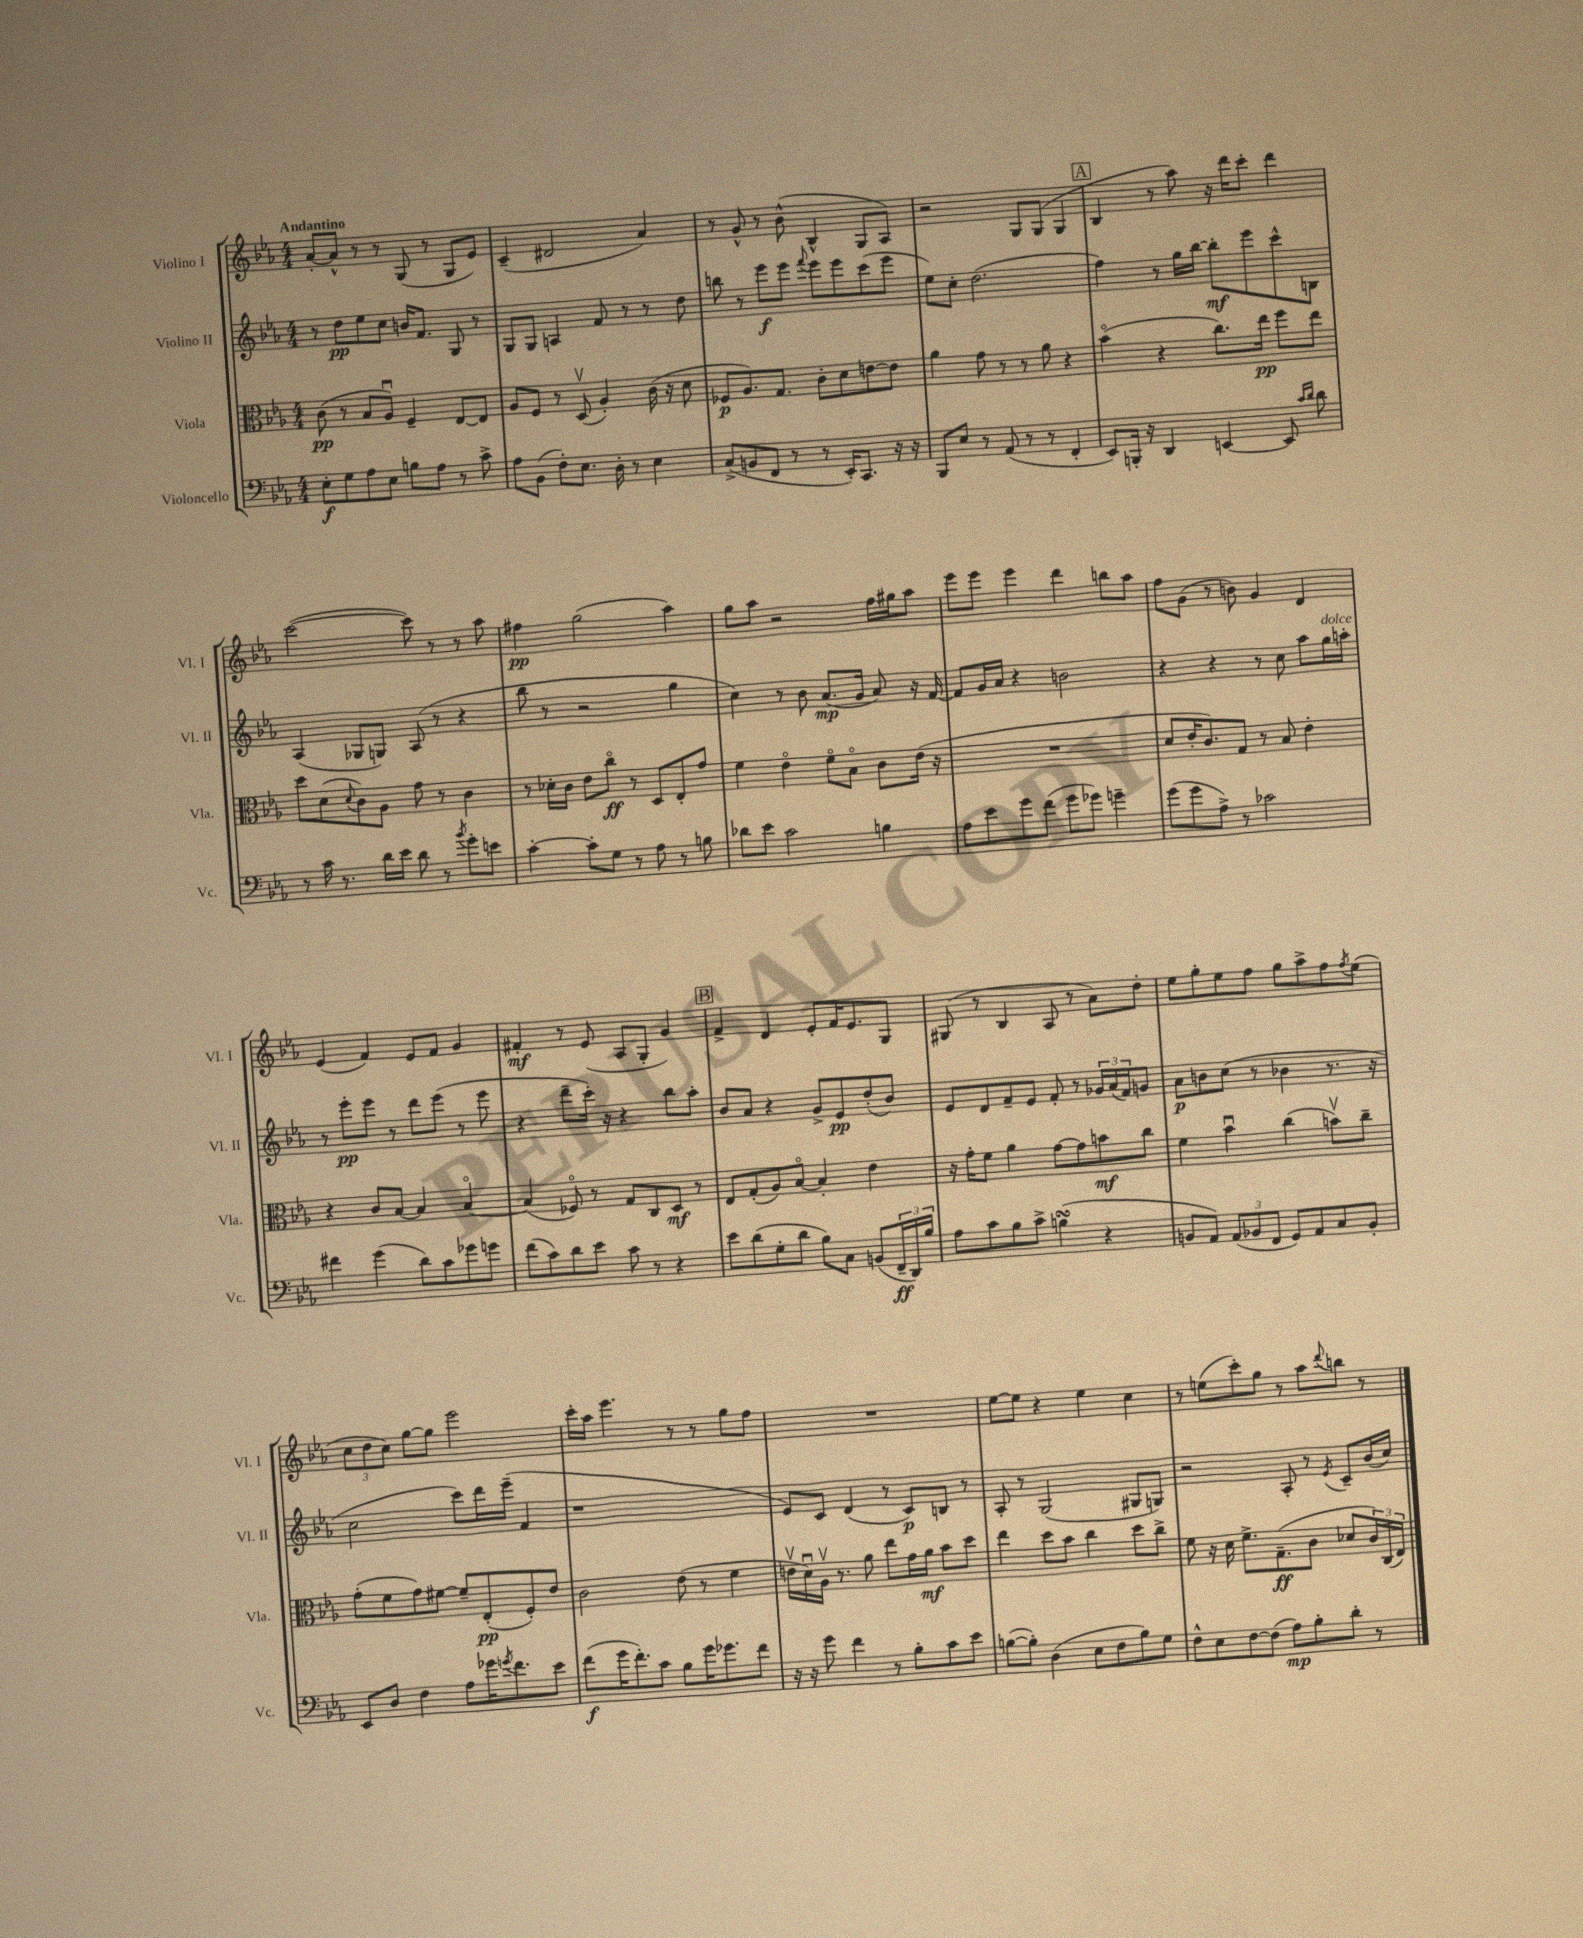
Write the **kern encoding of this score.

**kern	**dynam	**kern	**dynam	**kern	**dynam	**kern	**dynam
*part4	*part4	*part3	*part3	*part2	*part2	*part1	*part1
*staff4	*staff4	*staff3	*staff3	*staff2	*staff2	*staff1	*staff1
*I"Violoncello	*	*I"Viola	*	*I"Violino II	*	*I"Violino I	*
*I'Vc.	*	*I'Vla.	*	*I'Vl. II	*	*I'Vl. I	*
*clefF4	*	*clefC3	*	*clefG2	*	*clefG2	*
*k[b-e-a-]	*	*k[b-e-a-]	*	*k[b-e-a-]	*	*k[b-e-a-]	*
*M4/4	*	*M4/4	*	*M4/4	*	*M4/4	*
=1	=1	=1	=1	=1	=1	=1	=1
!	!	!	!	!	!	!LO:TX:a:B:t=Andantino	!
8E-'\L	f	(8c\	pp	8r	.	[8a-'/L	.
8G\	.	8r	.	8dd\L	pp	8a-^^/J]	.
8A-\	.	8B-/L	.	8ee-\	.	8r	.
8E-\J	.	8A-u/J)	.	8cc\J	.	8r	.
8Bn\L	.	4F~/	.	16bn/KL	.	(8G/	.
.	.	.	.	8.f/J	.	.	.
8A-\J	.	.	.	.	.	8r	.
8r	.	[8E-/L	.	8G/	.	8G/L	.
8c^\	.	8E-/J]	.	8r	.	8e-/J)	.
=2	=2	=2	=2	=2	=2	=2	=2
8A-\L	.	8A-/L	.	8G/L	.	(4c~/	.
(8BB-\J	.	8F/J	.	8G/J	.	.	.
8F'\L)	.	8r	.	4An/	.	2d#X/	.
8.E-\J	.	(8Dv/	.	.	.	.	.
.	.	4A-'/)	.	8f/	.	.	.
16D'\	.	.	.	.	.	.	.
8r	.	.	.	8r	.	.	.
4E-\	.	(16c\	.	8r	.	4a-/)	.
.	.	16r	.	.	.	.	.
.	.	8d\	.	8dd\	.	.	.
=3	=3	=3	=3	=3	=3	=3	=3
(8C^/L	.	8F-X/L	p	8bbn\	.	8r	.
8BBn/	.	8.A-/)	.	8r	.	8g^^/	.
8FF/J	.	.	.	8eee-\L	f	8r	.
.	.	8.G/J	.	.	.	.	.
8r	.	.	.	8eee-\J	.	(8b-^^\	.
.	.	.	.	8qqfff/	.	.	.
8r	.	8c'\L	.	8eee-\L	.	4B-^^/	.
16EE-'/KL)	.	8d\	.	8eee-\	.	.	.
8.CC/J	.	.	.	.	.	.	.
.	.	[8en\	.	(8ccc\	.	8G/L	.
16r	.	8e\J]	.	8eee-\J	.	8A-/J)	.
16r	.	.	.	.	.	.	.
=4	=4	=4	=4	=4	=4	=4	=4
8BBB-/L	.	4a-\	.	8ee-\L)	.	2r	.
8E-/J	.	.	.	8cc'\J	.	.	.
8r	.	8g\	.	(2.dd\	.	.	.
(8AA-/	.	8r	.	.	.	.	.
8r	.	8r	.	.	.	8G/L	.
8r	.	8a-\	.	.	.	(8G/J	.
4FF'/	.	4r	.	.	.	4G/	.
!!LO:REH:place=s1:t=A
=5	=5	=5	=5	=5	=5	=5	=5
8EE-/L)	.	(4b-\	.	4ff\)	.	4B-/	.
16BBBn'/Jk	.	.	.	.	.	.	.
16r	.	.	.	.	.	.	.
4DD/	.	4r	.	8r	.	8r	.
.	.	.	.	16gg\LL	.	8aa-\)	.
.	.	.	.	[16bb-\JJ	.	.	.
[4EEn/	.	8.cc\L)	.	8bb-'\L]	mf	16r	.
.	.	.	.	.	.	16ddd\KL	.
.	.	.	.	8eee-\	.	8ccc'\J	.
.	.	16ee-\Jk	pp	.	.	.	.
8EE/]	.	8ff\L	.	8ccc^^\	.	4ddd\	.
16qqc/LL	.	.	.	.	.	.	.
16qqd/JJ	.	.	.	.	.	.	.
8d\	.	8ee-\J	.	8Bn\J	.	.	.
!!LO:LB:g=z
=6	=6	=6	=6	=6	=6	=6	=6
8r	.	8dd\L	.	(4A-/	.	([2ccc\	.
16c\	.	(8d\	.	.	.	.	.
8.r	.	.	.	.	.	.	.
.	.	8qqd/	.	.	.	.	.
.	.	8c\)	.	8G-X/L	.	.	.
16d\LL	.	8A-\J	.	8Gn/J)	.	.	.
16e-\JJ	.	.	.	.	.	.	.
8d\	.	8g\	.	(8A-/	.	8ccc\])	.
8r	.	8r	.	8r	.	8r	.
8qb-/	.	.	.	.	.	.	.
8g'\L	.	4c\	.	4r	.	8r	.
8en\J	.	.	.	.	.	8aa-\	.
=7	=7	=7	=7	=7	=7	=7	=7
[4c'\	.	8r	.	8bb-\	.	4ff#X\	pp
.	.	16d-X'\LL	.	8r	.	.	.
.	.	16c\JJ	.	.	.	.	.
8c'\L]	.	8e-\L	.	2r	.	(2gg\	.
8G\J	.	8cc\J	ff	.	.	.	.
8r	.	8r	.	.	.	.	.
8A-\	.	8D/L	.	.	.	.	.
8r	.	8E-'/	.	4gg\	.	4aa-\)	.
8Bn\	.	8g/J	.	.	.	.	.
=8	=8	=8	=8	=8	=8	=8	=8
8d-X\L	.	4f\	.	4cc\)	.	8gg\L	.
8e-\J	.	.	.	.	.	8aa-\J	.
2c\	.	4e-\	.	8r	.	2r	.
.	.	.	.	8b-\	.	.	.
.	.	8f\L	.	(8.a-/L	mp	.	.
.	.	8B-\J	.	.	.	.	.
.	.	.	.	16g/Jk	.	.	.
4Bn\	.	8c\L	.	8a-/)	.	16ff\LL	.
.	.	.	.	.	.	16gg#X\J	.
.	.	(16e-\Jk	.	16r	.	8aa-\J	.
.	.	16r	.	[16f/	.	.	.
=9	=9	=9	=9	=9	=9	=9	=9
8A-\L	.	1r	.	8f/L]	.	8eee-\L	.
8e-\	.	.	.	16g/L	.	8eee-\J	.
.	.	.	.	16a-/JJ	.	.	.
8g\	.	.	.	4r	.	4eee-\	.
(8f\J	.	.	.	.	.	.	.
8g\L	.	.	.	2bn\	.	4ddd\	.
8g-X\J)	.	.	.	.	.	.	.
4gn~\	.	.	.	.	.	8bbn\L	.
.	.	.	.	.	.	8aa-\J	.
=10	=10	=10	=10	=10	=10	=10	=10
(8g\L	.	8d/L	.	4r	.	8ff\L	.
8g\	.	16e-'/K	.	.	.	(8g\J	.
.	.	8.c/)	.	.	.	.	.
8A-^\J)	.	.	.	4r	.	8r	.
8r	.	8G/J	.	.	.	8bn\)	.
2c-X\	.	8r	.	8r	.	4g/	.
.	.	8B-/	.	8cc\	.	.	.
.	.	4e-'\	.	8aa-\L	.	4d/	.
!	!	!	!	!LO:TX:a:i:t=dolce	!	!	!
.	.	.	.	16gg\L	.	.	.
.	.	.	.	16aan'\JJ	.	.	.
!!LO:LB:g=z
=11	=11	=11	=11	=11	=11	=11	=11
4f#X\	.	4r	.	8r	.	(4e-/	.
.	.	.	.	8eee-'\L	pp	.	.
(4g\	.	8c/L	.	8eee-\J	.	4f/)	.
.	.	[8B-/J	.	8r	.	.	.
8d\L)	.	4B-/]	.	8ddd\L	.	8e-/L	.
8c\	.	.	.	(8eee-\J	.	8f/J	.
8g-X\	.	[4B-/	.	8r	.	4g/	.
8gn\J	.	.	.	8eee-\	.	.	.
=12	=12	=12	=12	=12	=12	=12	=12
(8f\L	.	(4B-/]	.	4r	.	4f#X'/	mf
8c\)	.	.	.	.	.	.	.
8d\	.	8F-X/)	.	8ddd~\L	.	8r	.
8e-\J	.	8r	.	16ccc'\Jk)	.	(8e-/	.
.	.	.	.	16r	.	.	.
8c\	.	8G/L	.	4r	.	8A-/L	.
8r	.	8C/	.	.	.	8G'/J	.
4r	.	8D/J	mf	8bb-\L	.	4g/)	.
.	.	8r	.	8aa-'\J	.	.	.
!!LO:REH:place=s1:t=B
=13	=13	=13	=13	=13	=13	=13	=13
8e-\L	.	8E-/L	.	8b-/L	.	4f^/	.
(8d\	.	(8G'/	.	8a-/J	.	.	.
8G'\	.	8A-/)	.	4r	.	4d/	.
8d\J	.	[8B-/J	.	.	.	.	.
8B-\L)	.	4B-'/]	.	8g^/L	.	8e-'/L	.
8C\J	.	.	.	8e-/	pp	16f/K	.
.	.	.	.	.	.	8.e-/	.
(8BBn/L	.	4e-\	.	(8dd'/	.	.	.
24FF~/L	ff	.	.	8b-/J)	.	8G/J	.
24DD/)	.	.	.	.	.	.	.
24B-/JJ	.	.	.	.	.	.	.
=14	=14	=14	=14	=14	=14	=14	=14
8A-\L	.	16r	.	8e-/L	.	(8G#X/	.
.	.	16g'\KL	.	.	.	.	.
8c\	.	8f\J	.	8d/	.	8r	.
8B-\	.	4a-\	.	8f~/	.	4B-/	.
8c^\J	.	.	.	8e-/J	.	.	.
(4BnsSsS\	.	[8g\L	.	8f'/	.	8A-/	.
.	.	8g\]	.	8r	.	8r	.
4r	.	8bn\	mf	24g-X/LL	.	8a-\L)	.
.	.	.	.	(24a-/	.	.	.
.	.	.	.	24f/J)	.	.	.
.	.	8cc\J	.	8gn/J	.	8dd'\J	.
=15	=15	=15	=15	=15	=15	=15	=15
8BBn/L	.	4f\	.	8a-\L	p	8ee-\L	.
8AA-/J)	.	.	.	8bn\	.	8gg'\	.
(12AA-/L	.	4b-u\	.	(8cc\J	.	8ee-\	.
12BB-X/	.	.	.	.	.	.	.
.	.	.	.	8r	.	8ff\J	.
12FF/J	.	.	.	.	.	.	.
8GG/L)	.	(4cc\	.	4b-X\	.	8gg\L	.
8AA-/	.	.	.	.	.	8aa-^\	.
8C/	.	8bnv\L)	.	8.r	.	8ff\	.
.	.	.	.	.	.	8qff/	.
8BB-'/J	.	8cc~\J	.	.	.	(8ee-\J	.
.	.	.	.	16r	.	.	.
!!LO:LB:g=z
=16	=16	=16	=16	=16	=16	=16	=16
8EE-/L	.	(8g'\L	.	2cc\	.	12cc\L	.
.	.	.	.	.	.	12dd\	.
8D/J	.	8f\	.	.	.	.	.
.	.	.	.	.	.	12cc\J)	.
4F\	.	8g\)	.	.	.	[8gg\L	.
.	.	[8f#X\J	.	.	.	8gg\J]	.
8A-\L	.	8f#~/L]	.	8ccc\L)	.	2eee-\	.
16g-X\K	.	(8E-'/	pp	16ddd\L	.	.	.
8qgn/	.	.	.	.	.	.	.
8.f\	.	.	.	(16eee-~\JJ	.	.	.
.	.	8F'/)	.	4f/	.	.	.
8e-\J	.	8e-/J	.	.	.	.	.
=17	=17	=17	=17	=17	=17	=17	=17
(8f\L	f	2c\	.	1r	.	16ccc'\LL	.
.	.	.	.	.	.	16aa-\JJ	.
16g\K	.	.	.	.	.	4.eee-\	.
8.f'\)	.	.	.	.	.	.	.
8c\J	.	.	.	.	.	.	.
8B-\L	.	(8e-\	.	.	.	8r	.
16g\K	.	8r	.	.	.	8r	.
8.g-X\	.	.	.	.	.	.	.
.	.	4f\	.	.	.	8gg\L	.
8f\J	.	.	.	.	.	8ff\J	.
=18	=18	=18	=18	=18	=18	=18	=18
16r	.	16env\LL	.	8e-/L)	.	1r	.
16r	.	16du\)	.	.	.	.	.
8g\	.	16A-v\JJ	.	8c/J	.	.	.
.	.	8.r	.	.	.	.	.
4f\	.	.	.	(4d/	.	.	.
.	.	8a-\	.	.	.	.	.
8r	.	8ee-\L	.	8r	.	.	.
8B-'\L	.	16g\L	.	8c/L)	p	.	.
.	.	16a-\JJ	mf	.	.	.	.
8c\	.	8b-\L	.	8Bn/J	.	.	.
8e-\J	.	8dd\J	.	8r	.	.	.
=19	=19	=19	=19	=19	=19	=19	=19
([8Bn\L	.	4ee-\	.	8A-'/	.	[8ee-\L	.
8B'\J])	.	.	.	8r	.	8ee-\J]	.
(4D\	.	8dd\L	.	(2G/	.	4r	.
.	.	8b-\J	.	.	.	.	.
8E-\L	.	4cc\	.	.	.	4ee-\	.
8F\	.	.	.	.	.	.	.
8B\)	.	8dd\L	.	8G#X/L	.	4cc\	.
8G\J	.	8cc^\J	.	8Gn/J)	.	.	.
=20	=20	=20	=20	=20	=20	=20	=20
8F^^\L	.	8f\	.	2r	.	8r	.
8E-\	.	16r	.	.	.	(8een\L	.
.	.	16d\	.	.	.	.	.
[8F\	.	8.f^\L	.	.	.	8ccc'\)	.
(8F\J]	.	.	.	.	.	8gg\J	.
.	.	(8.G~\	ff	.	.	.	.
8A-\L)	mp	.	.	8A-'/	.	8r	.
8B-'\	.	8c\J	.	8r	.	8aa-\L	.
.	.	.	.	8qe-/	.	8qqddd/	.
8d'\J	.	8d-X/L	.	8c~/L	.	8bbn\J	.
8r	.	24c/L)	.	(16b-/L	.	8r	.
.	.	(24C/	.	.	.	.	.
.	.	.	.	16cc/JJ)	.	.	.
.	.	24E-/JJ)	.	.	.	.	.
==	==	==	==	==	==	==	==
*-	*-	*-	*-	*-	*-	*-	*-
